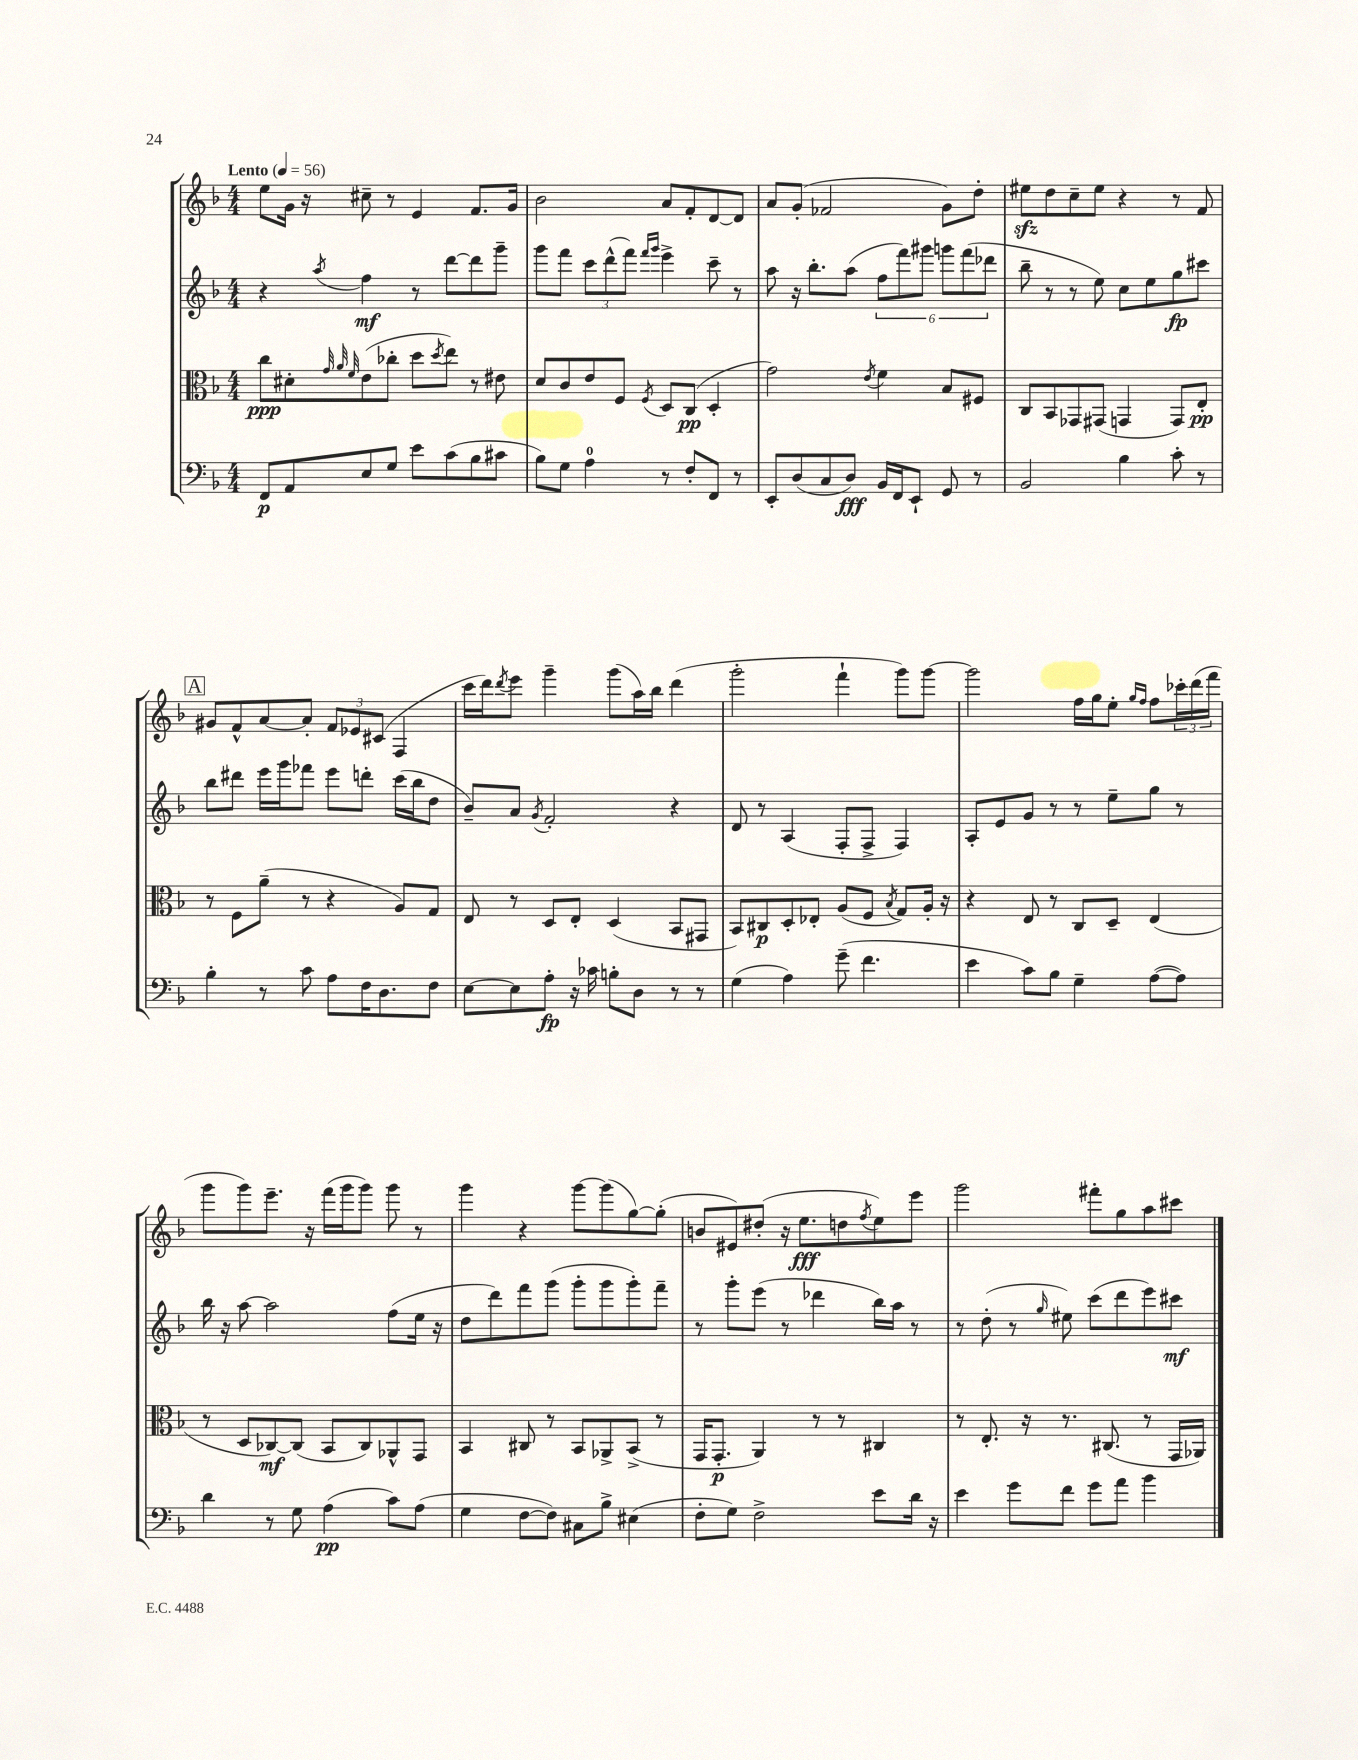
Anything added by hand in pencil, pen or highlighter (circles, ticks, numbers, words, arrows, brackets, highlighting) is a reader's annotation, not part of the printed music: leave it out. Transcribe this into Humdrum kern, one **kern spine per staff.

**kern	**kern	**kern	**kern
*staff4	*staff3	*staff2	*staff1
*clefF4	*clefC3	*clefG2	*clefG2
*k[b-]	*k[b-]	*k[b-]	*k[b-]
*M4/4	*M4/4	*M4/4	*M4/4
*MM56	*MM56	*MM56	*MM56
8FF	8cc	4r	8ee
8AA	8d#'	.	16g
.	.	.	16r
.	32qqg	.	.
.	32qqa	.	.
.	32qqf	8qaa	.
8E	(8e	4ff	8cc#~
8G	8cc-'	.	8r
8e	8dd	8r	4e
.	8qdd	.	.
(8c	8ee)	[8ddd	.
8B-	8r	8ddd]	8.f
8c#	8e#	8ggg~	.
.	.	.	16g
=	=	=	=
8B-)	8d	8ggg	2b-
8G	8c	8fff	.
4A	8e	12ccc	.
.	.	(12ddd^^	.
.	8F	.	.
.	.	12fff)	.
.	.	16qqfff	.
.	8qF	16qqggg	.
8r	8D	4eee^	8a
8F'	(8C	.	8f'
8FF	4D'	8ccc~	[8d
8r	.	8r	8d]
=	=	=	=
8EE'	2g)	8aa	8a
(8D	.	16r	(8g'
.	.	8.bb-'	.
8C	.	.	2f-
8D)	.	(8aa	.
.	8qe	.	.
16BB-	4f	12ff	.
16FF	.	.	.
.	.	12fff)	.
8EE`	.	.	.
.	.	12ggg#	.
8GG	8B-	12ggg	8g)
.	.	(12fff	.
8r	8F#	.	8dd'
.	.	12ddd-	.
=	=	=	=
2BB-	8C	8bb-~	8ee#
.	8BB-	8r	8dd
.	8GG-	8r	8cc~
.	(8GG#	8ee)	8ee#
4B-	4GG	8cc	4r
.	.	8ee	.
8c'	8GG)	8gg	8r
8r	8E'	8ccc#	8f
=	=	=	=
4B-'	8r	8bb-	8g#
.	8F	8ddd#	8f^^
8r	(8a~	16eee	[8a
.	.	16ggg	.
8c	8r	8fff-	8a']
8A	4r	8eee	12f
.	.	.	12e-
16F	.	8ddd'	.
.	.	.	(12c#
8.D	.	.	.
.	8A)	(16ccc	4F
.	.	16bb-	.
8F	8G	8dd	.
=	=	=	=
[8E	8E	8b-~)	16ccc
.	.	.	16ddd)
.	.	.	8qddd
8E]	8r	8a	8eee
.	.	8qg	.
8A'	8D	2f'	4ggg~
16r	8E'	.	.
16c-	.	.	.
8B'	(4D	.	(8ggg
8D	.	.	16aa)
.	.	.	16bb-
8r	8BB-	4r	(4ddd
8r	8GG#	.	.
=	=	=	=
(4G	8BB-)	8d	2ggg'
.	8C#	8r	.
4A)	8D'	(4A	.
.	8E-'	.	.
(8g~	(8A	8F'	4fff`
4.f	8F	8F^	.
.	8qB-	.	.
.	8G)	4F)	8ggg)
.	16A'	.	[8ggg
.	16r	.	.
=	=	=	=
4e	4r	8A'	2ggg]
.	.	8e	.
8c)	8E	8g	.
8B-	8r	8r	.
4G~	8C	8r	16ff
.	.	.	16gg
.	8D~	8ee~	8ee'
.	.	.	16qqgg
.	.	.	16qqff
([8A	(4E	8gg	8ff
8A])	.	8r	24ccc-'
.	.	.	(24ddd
.	.	.	24fff
=	=	=	=
4d	8r	16bb-	8ggg
.	.	16r	.
.	8D	[8aa	8ggg)
8r	[8C-)	2aa]	8.eee~
8G	(8C-]	.	.
.	.	.	16r
(4A	8BB-	.	(16fff
.	.	.	16ggg
.	8C-)	.	8ggg)
8c)	8AA-^^	(8ff	8ggg
(8A	8GG	16ee	8r
.	.	16r	.
=	=	=	=
4G	4BB-	8dd	4ggg
.	.	8ddd)	.
[8F	8C#	8fff	4r
8F])	8r	(8ggg	.
8C#	8BB-	8ggg'	[8ggg
8B-^	8AA-^	8ggg	(8ggg]
(4E#	(8BB-^	8ggg')	[8gg)
.	8r	8fff~	(8gg']
=	=	=	=
8F'	16GG	8r	8b
.	8.GG'	.	.
8G)	.	8ggg'	8e#)
2F^	4AA)	(8eee	(8dd#'
.	.	8r	16r
.	.	.	8.ee
.	8r	4ddd-	.
.	8r	.	8dd
.	.	.	8qff
8e	4C#	16bb-)	8ee)
.	.	16aa	.
16d	.	8r	8eee
16r	.	.	.
=	=	=	=
4e	8r	8r	2ggg
.	8.E'	(8dd'	.
8g	.	8r	.
.	16r	.	.
.	.	16qqgg	.
8f	8.r	8ee#)	.
8g	.	(8ccc	8fff#'
.	(8.C#	.	.
8a	.	8ddd	8gg
4b-	8r	8eee)	8aa
.	16GG	8ccc#	8ccc#
.	16AA-)	.	.
==	==	==	==
*-	*-	*-	*-
